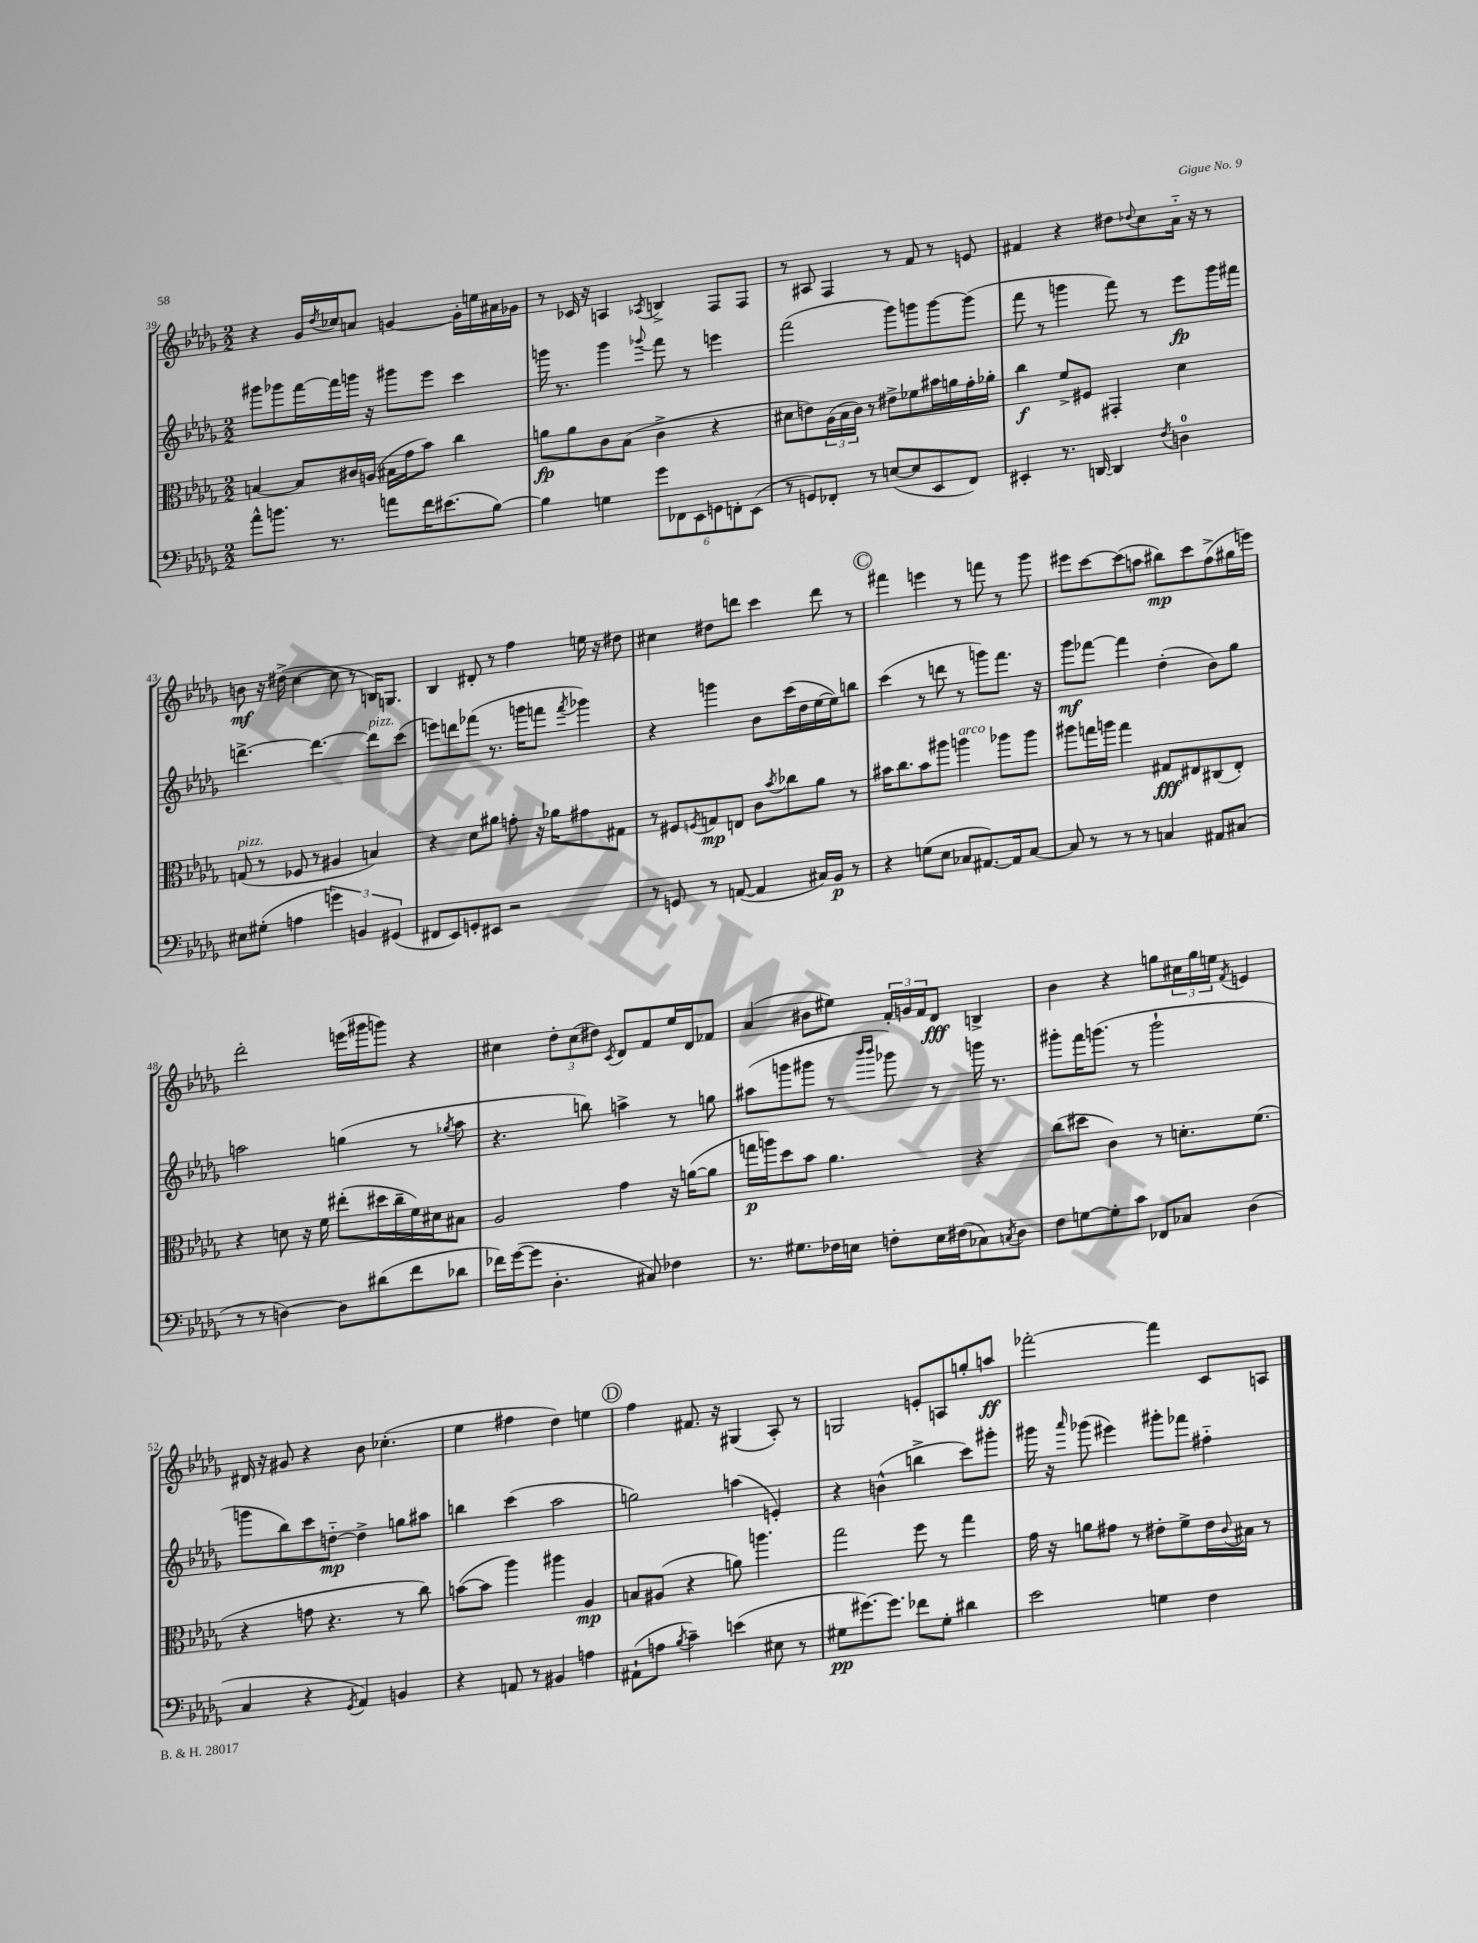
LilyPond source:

<<
\new StaffGroup <<
\new Staff = "s0" {
    \clef treble \key des \major \numericTimeSignature \time 2/2
    r4 ges'16 \acciaccatura { des''8 } ces''16 a'8 g'4~ g'16-. e''16 ais'16 ges'16 |
    r8 ces'16 r16 a4 \acciaccatura { aes8 } b4-> f8 f8 |
    r8 ais8 f4 r8 f'8 r8 e'8 |
    fis'4 r4 dis''8 \appoggiatura { des''8 } c''8 aes'16-_ r16 r8 |
    b'8\mf r16 dis''16->( c''4~ c''8 r8 b16) g8. |
    bes4 dis'8-. r8 f''4 e''16 r16 dis''8 |
    cis''4 dis''8 d'''8 c'''4 d'''8 r8 |
    \mark \markup { \circle "C" } fis'''4 e'''4 r8 f'''8 r8 ges'''8 |
    eis'''8 c'''8~ c'''8( a''8 bis''8\mp) c'''8 f''8->( gis''16 e'''16) |
    des'''2-. e'''16( gis'''16 g'''8) r4 |
    cis''4 \tuplet 3/2 { des''8-. cis''8( dis''8) } \acciaccatura { c'8 } des'8 f'8 ees''16 des'16 fes'8 |
    aes'4( bis'8 eis''8) \tuplet 3/2 { f'16-. g'16 f'16 } des'8\fff b4-> |
    bes'4 r4 g''8 \tuplet 3/2 { cis''16 g''16 e''16 } \acciaccatura { f'8 } e'4 |
    dis'16 r16 gis'8 r4 bes'8 ces''4.-.( |
    ees''4 fis''4 des''4) e''4 |
    \mark \markup { \circle "D" } f''4 fis'8. r16 gis4( aes8-.) r8 |
    g2 e'8-. a8 g''8-. a''8\ff |
    fes'''2~-. fes'''4 c'8 a8 \bar "|." |
}
\new Staff = "s1" {
    \clef treble \key des \major \numericTimeSignature \time 2/2
    gis'''8 ges'''8 f'''16~ f'''16 g'''16 r16 gis'''8 ees'''8 c'''4 |
    g'''16 r8. g'''4 \appoggiatura { ges'''8 } f'''8 r8 e'''4 |
    f'''2( ges'''8) g'''8 g'''8~ g'''8( |
    f'''8 r8 g'''4 f'''8) r8 ees'''8\fp g'''16 fis'''16 |
    d'''4.~-> d'''4.~ d'''8^\markup { \italic "pizz." } c'''8( |
    e'''8) d'''8 fes'''8( r8. g'''16 f'''8 \acciaccatura { f'''8 } ges'''4) |
    r4 g'''4 bes'8 c'''16( des''16 ees''16~ ees''16) b''8 |
    \mark \markup { \circle "C" } c'''4( r8 d'''8 r8 g'''8) f'''8. r16 |
    ges'''8\mf fes'''8~ fes'''4 des''4-.( bes'8) ges''8 |
    a''2 g''4( r8 \acciaccatura { ges''8 } a''8 |
    r4. b''8) a''4-> r8 g''8 |
    ais''8( g'''8 gis'''8 r8 \grace { bes'''16 bes'''16 } ges'''8) r8 g'''16 r8. |
    gis'''8-. f'''16 g'''8.( r8 g'''2-! |
    g'''8 bes''8) c'''8 d''8~-_\mp d''4-> g''8 ais''8 |
    b''4 c'''4( aes''2 |
    \mark \markup { \circle "D" } g''2) a''4( e'4-.) |
    r4 b'4-^( b''4-> c'''8) gis'''8-. |
    gis'''16 r16 \grace { aes'''16 } ges'''8( eis'''4) gis'''8-. fes'''8 fis''4-_ \bar "|." |
}
\new Staff = "s2" {
    \clef alto \key des \major \numericTimeSignature \time 2/2
    b4~ b8 cis'16 a16( bis16 ges'16 bes'8) c''4 |
    a'8\fp a'8 c'8 bes8( c'4-> r4 |
    dis'8 e'8) \tuplet 3/2 { aes16( bes16 c'16) } r8 eis'8-> fes'8 bis'16 a'16 ges'16-. aes'16-. |
    c''4\f f'8-> fis8 gis,4-. des'4 |
    g8^\markup { \italic "pizz." }( r8 fes8 r8 ais4 b4) |
    r4 des'8 ais'8 g'8-. r16 aes'16 gis'8 gis8 |
    r8 fis8 \acciaccatura { f8 } g8\mp e8 c'8 \acciaccatura { bes'8 } ces''8 aes'8 r8 |
    \mark \markup { \circle "C" } bis'16 c''8. bis'8 ais''8 a''4^\markup { \italic "arco" } aes''8 aes''8 |
    ais''8 g''16 a''16 g''4 gis8\fff eis8 cis8( eis8-.) |
    r4 d'8 r16 f'16 eis''8-.( dis''16 c''16-- f'16) dis'16 bis8 |
    aes2 ges'4 r16 a'16~( a'8 |
    g''16\p a''16) des''8 bes'8 aes'4. r4 |
    c''8( dis''8 c'4) r8 d'8.-. f'8.( |
    r4 g'8 r4. r8 c''8) |
    b'8~( b'8 aes''4) ais''4 aes4\mp |
    \mark \markup { \circle "D" } b8 ais8( r4 a'8) a''4. |
    ges''2 f''8 r8 ges''4 |
    ges'16 r16 a'8 gis'8 r8 eis'8-. f'8-> eis'16 \appoggiatura { c'8 } bis16 r8 \bar "|." |
}
\new Staff = "s3" {
    \clef bass \key des \major \numericTimeSignature \time 2/2
    aes'8-^ b'8. r8. a'8 f'16 eis'8.( bes8~) |
    bes4 g4 \tuplet 6/4 { ges'8 fes,8 ees,8 g,8 f,8-. ees,8( } |
    r8 g,8) fes,8-. r8 e8~( e8 ees,8 fes,8) |
    eis,4-. r8. d,16~ d,4 \acciaccatura { f8 } d4-0 |
    eis8 gis8-.( a4 \tuplet 3/2 { g'4) b,4 gis,4( } |
    fis,8 ees,8) g,8-. eis,8 r2 |
    r8 g,8 r8 a,8~( a,4 cis16) bes,16\p r8 |
    \mark \markup { \circle "C" } r4 g8( ees8 ces8 ais,8.~) ais,16 ces8~ |
    ces8 r8 r8 r8 c4 ais,8 cis8( |
    r8 r8 d4~) d8 dis'8( f'8 des'8 |
    fes'16) ges'16~( ges'8 des4.-. cis8) fes4 |
    r8. gis8. fes16 e16 f8-. e16 fis16( ces8) \acciaccatura { c8 } des8 |
    f8 g8~ g8-. c'8 fes,8 ces8 des4( |
    c4 r4 \acciaccatura { ges,8 } aes,4) b,4 |
    r4 a,8 r8 bis,4 a4 |
    \mark \markup { \circle "D" } ais,8-!( a8 \acciaccatura { bes8 } c'4--) e'4( eis8 r8 |
    gis8\pp gis'8.~) gis'8. fes'8 gis8-. dis'4 |
    ees'2 g4 f4 \bar "|." |
}
>>
>>
\layout { \context { \Score currentBarNumber = #39 } }
